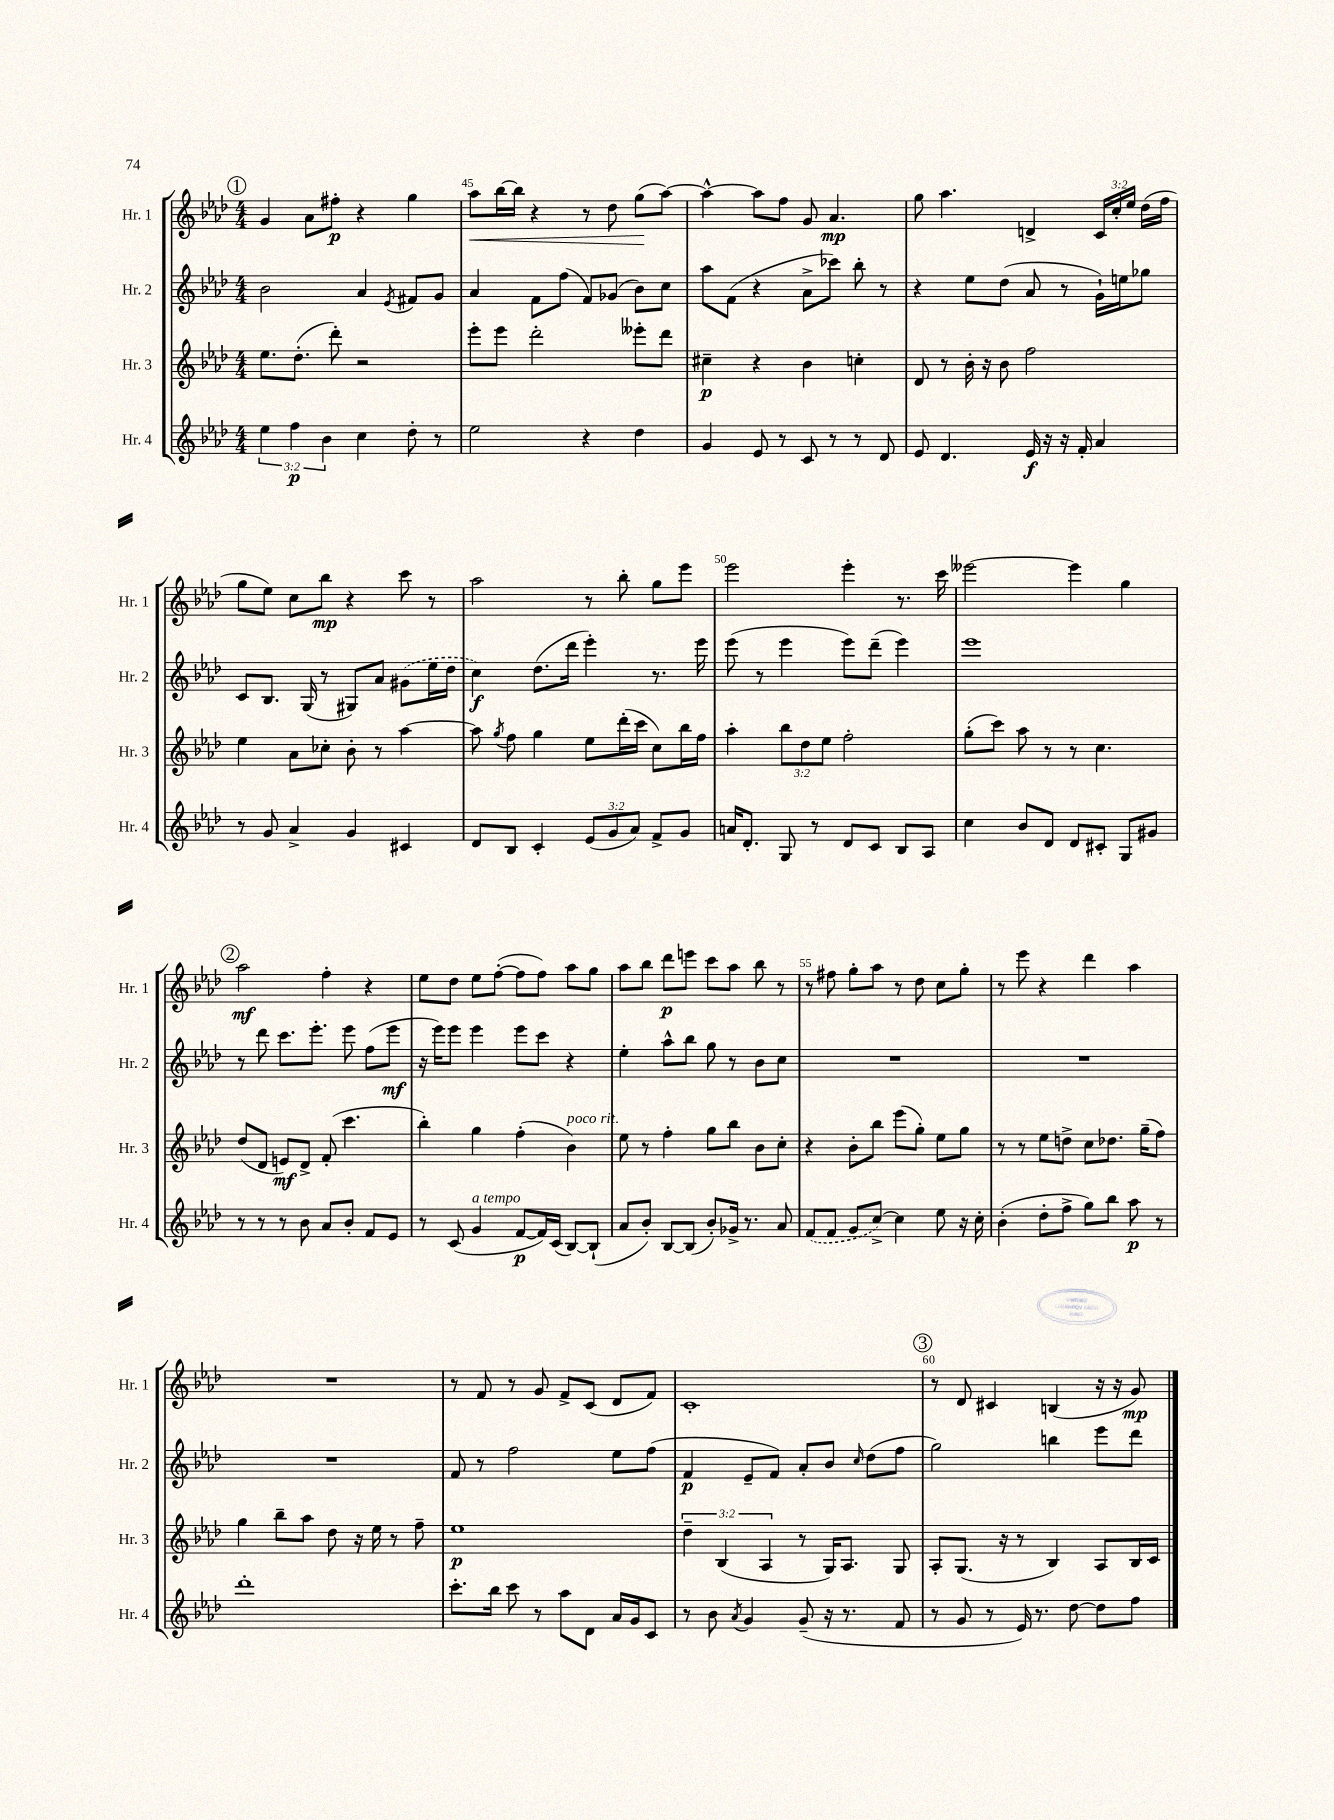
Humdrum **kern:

**kern	**kern	**kern	**kern
*staff4	*staff3	*staff2	*staff1
*clefG2	*clefG2	*clefG2	*clefG2
*k[b-e-a-d-]	*k[b-e-a-d-]	*k[b-e-a-d-]	*k[b-e-a-d-]
*M4/4	*M4/4	*M4/4	*M4/4
6ee-	8.ee-	2b-	4g
6ff	.	.	.
.	(8.dd-'	.	.
.	.	.	8a-
6b-	.	.	.
.	8ddd-')	.	8ff#'
4cc	2r	4a-	4r
.	.	8qe-	.
8dd-'	.	8f#	4gg
8r	.	8g	.
=	=	=	=
2ee-	8eee-'	4a-	8aa-
.	8eee-	.	[16bb-
.	.	.	16bb-]
.	2ddd-'	8f	4r
.	.	(8ff	.
4r	.	8f)	8r
.	.	(8g-	8dd-
4dd-	8eee--'	8b-)	(8gg
.	8ddd-	8cc	[8aa-)
=	=	=	=
4g	4cc#~	8aa-	4aa-^^_
.	.	(8f	.
8e-	4r	4r	8aa-]
8r	.	.	8ff
8c	4b-	8a-^	8g
8r	.	8ccc-)	4.a-
8r	4cc'	8bb-'	.
8d-	.	8r	.
=	=	=	=
8e-	8d-	4r	8gg
4.d-	8r	.	4.aa-
.	16b-'	8ee-	.
.	16r	.	.
.	8b-	(8dd-	.
16e-	2ff	8a-	4d^
16r	.	.	.
16r	.	8r	.
16f'	.	.	.
4a-	.	16g`)	24c
.	.	.	24cc'
.	.	16ee	.
.	.	.	24ee-
.	.	8gg-	(16dd-
.	.	.	16ff
=	=	=	=
8r	4ee-	8c	8gg
8g	.	8.B-	8ee-)
4a-^	8a-	.	8cc
.	.	(16G	.
.	8cc-'	8r	8bb-
4g	8b-'	8G#)	4r
.	8r	8a-	.
4c#	[4aa-	(8g#	8ccc
.	.	16ee-	8r
.	.	16dd-	.
=	=	=	=
8d-	8aa-]	4cc)	2aa-
.	8qgg	.	.
8B-	8ff	.	.
4c'	4gg	(8.dd-	.
.	.	16ddd-	.
(12e-	8ee-	4eee-')	8r
12g	.	.	.
.	(16ddd-'	.	8bb-'
12a-)	.	.	.
.	16ccc	.	.
8f^	8cc)	8.r	8gg
8g	16bb-	.	8eee-
.	16ff	16eee-	.
=	=	=	=
16a	4aa-'	(8eee-	2eee-
8.d-'	.	.	.
.	.	8r	.
8G	12bb-	4eee-	.
.	12dd-	.	.
8r	.	.	.
.	12ee-	.	.
8d-	2ff'	8eee-)	4eee-'
8c	.	(8ddd-~	.
8B-	.	4eee-)	8.r
8A-	.	.	.
.	.	.	16ccc
=	=	=	=
4cc	(8gg'	1eee-	[2eee--
.	8ccc)	.	.
8b-	8aa-	.	.
8d-	8r	.	.
8d-	8r	.	4eee--]
8c#'	4.cc	.	.
8G	.	.	4gg
8g#	.	.	.
=	=	=	=
8r	(8dd-	8r	2aa-
8r	8d-	8ddd-	.
8r	8e)	8.ccc	.
8b-	8d-^	.	.
.	.	8.eee-'	.
8a-	(8f'	.	4ff'
8b-'	4.ccc	8eee-	.
8f	.	(8ff	4r
8e-	.	8eee-	.
=	=	=	=
8r	4bb-')	16r	8ee-
.	.	16eee-)	.
(8c	.	8eee-	8dd-
4g	4gg	4eee-	8ee-
.	.	.	([8ff'
[8f	(4ff'	8eee-	8ff]
16f])	.	8ccc	8ff)
(16c	.	.	.
[8B-)	4b-)	4r	8aa-
(8B-`]	.	.	8gg
=	=	=	=
8a-	8ee-	4ee-'	8aa-
8b-')	8r	.	8bb-
[8B-	4ff'	8aa-^^	8ddd-
(8B-]	.	8bb-	8eee
8b-')	8gg	8gg	8ccc
16g-^	8bb-	8r	8aa-
8.r	.	.	.
.	8b-	8b-	8bb-
8a-	8cc'	8cc	8r
=	=	=	=
(8f	4r	1r	8r
8f	.	.	8ff#
8g	8b-'	.	8gg'
[8cc^)	8bb-	.	8aa-
4cc]	(8eee-	.	8r
.	8gg')	.	8dd-
8ee-	8ee-	.	8cc
16r	8gg	.	8gg'
16cc'	.	.	.
=	=	=	=
(4b-'	8r	1r	8r
.	8r	.	8eee-
8dd-'	8ee-	.	4r
8ff^	8dd^	.	.
8gg)	8cc	.	4ddd-
8bb-	8.dd-	.	.
8aa-	.	.	4aa-
.	(16gg~	.	.
8r	8ff)	.	.
=	=	=	=
1ddd-'	4gg	1r	1r
.	8bb-~	.	.
.	8aa-	.	.
.	8dd-	.	.
.	16r	.	.
.	16ee-	.	.
.	8r	.	.
.	8ff~	.	.
=	=	=	=
8.ccc'	1ee-	8f	8r
.	.	8r	8f
16bb-	.	.	.
8ccc	.	2ff	8r
8r	.	.	8g
8aa-	.	.	8f^
8d-	.	.	(8c
16a-	.	8ee-	8d-
16g	.	.	.
8c	.	(8ff	8f)
=	=	=	=
8r	6dd-~	4f	1c'
8b-	.	.	.
.	(6B-	.	.
8qa-	.	.	.
4g	.	8e-~	.
.	6A-	.	.
.	.	8f)	.
(8g~	8r	8a-'	.
16r	16G)	8b-	.
8.r	8.A-	.	.
.	.	16qqcc	.
.	.	(8dd-	.
8f	8G	8ff	.
=	=	=	=
8r	8A-'	2gg)	8r
8g	(8.G	.	8d-
8r	.	.	4c#
.	16r	.	.
16e-)	8r	.	.
8.r	.	.	.
.	4B-)	4bb	(4B
[8dd-	.	.	.
8dd-]	8A-	8eee-	16r
.	.	.	16r
8ff	16B-	8ddd-	8g)
.	16c	.	.
==	==	==	==
*-	*-	*-	*-
